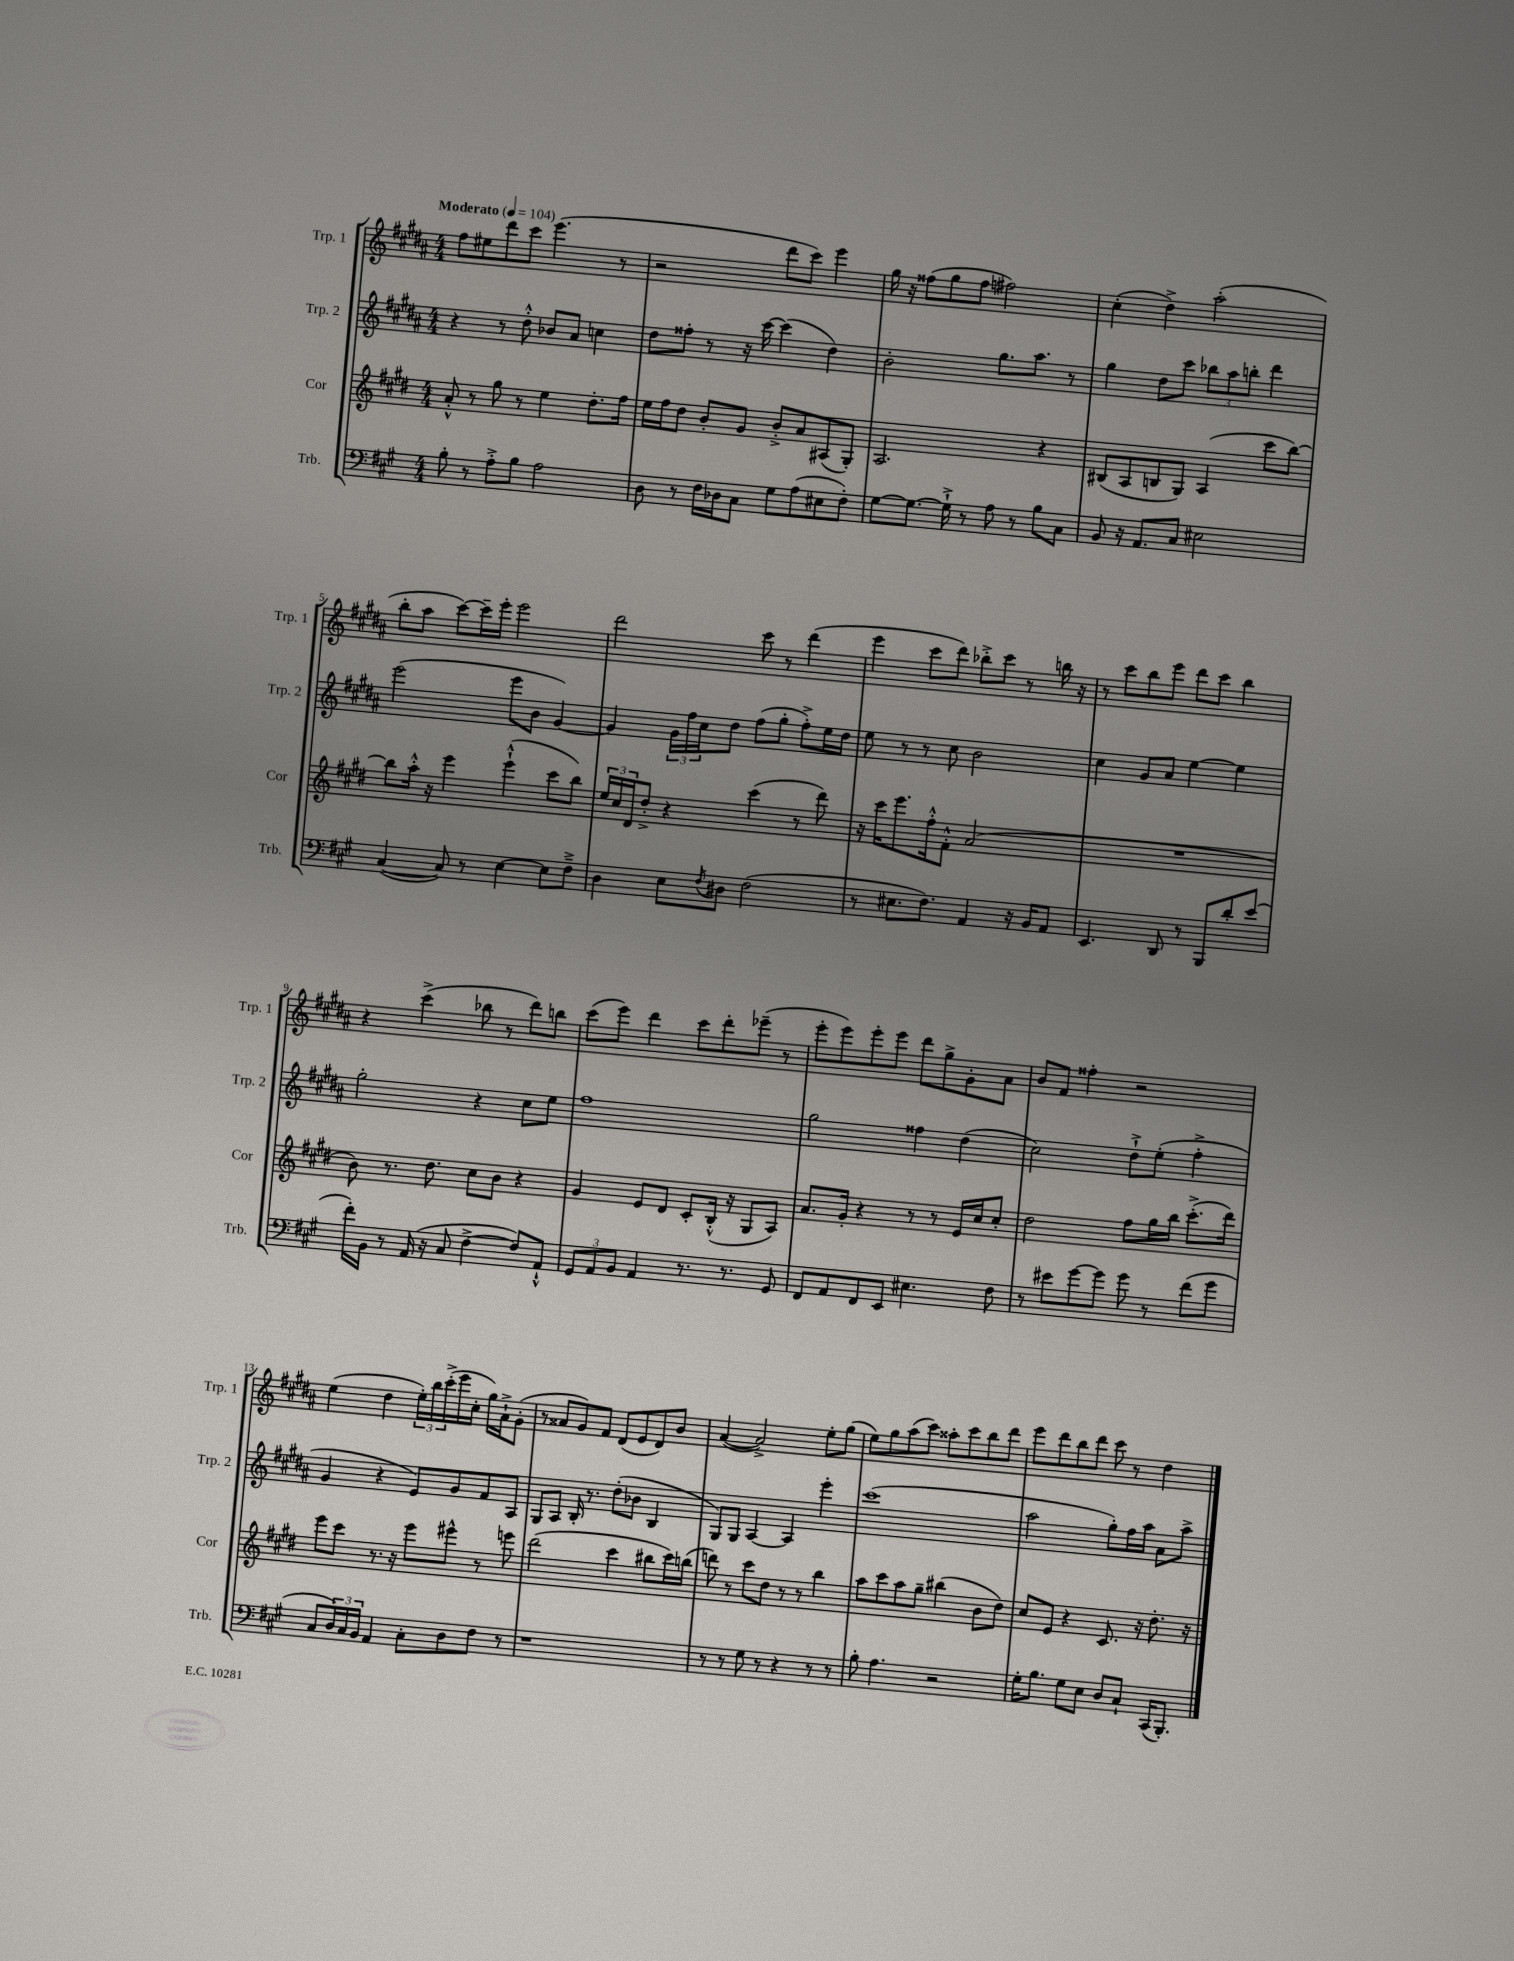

**kern	**kern	**kern	**kern
*part4	*part3	*part2	*part1
*staff4	*staff3	*staff2	*staff1
*I"Trb.	*I"Cor	*I"Trp. 2	*I"Trp. 1
*I'Trb.	*I'Cor	*I'Trp. 2	*I'Trp. 1
*clefF4	*clefG2	*clefG2	*clefG2
*k[f#c#g#]	*k[f#c#g#d#]	*k[f#c#g#d#a#]	*k[f#c#g#d#a#]
*M4/4	*M4/4	*M4/4	*M4/4
*MM104	*MM104	*MM104	*MM104
=1	=1	=1	=1
!	!	!	!LO:TX:a:B:t=Moderato
8B'\	8a'^^/	4r	8ff#\L
8r	8r	.	8ee#X\
8A'^\L	8gg#\	8r	8ddd#\
8B\J	8r	8dd#'^^\	8ccc#\J
2A\	4ee\	8b-X/L	(4.eee\
.	.	8a#/J	.
.	8.dd#'\L	4ccn\	.
.	.	.	8r
.	16ff#\Jk	.	.
=2	=2	=2	=2
8D\	16ee\LL	8dd#\L	2r
.	16ff#\J	.	.
8r	8dd#\J	8ff##X'\J	.
16F#\LL	8b'/L	8r	.
16D-X\J	.	.	.
8C#\J	8g#/J	16r	.
.	.	[16ccc#\	.
8G#\L	8b'^/L	(4ccc#\]	8ddd#\L
(8A\	8a/	.	8ccc#\J)
8E#X\	(8A#X/	4dd#\)	4eee\
8F#'\J)	8G#'/J)	.	.
=3	=3	=3	=3
[8G#\L	2.A/	2b'\	16gg#\
.	.	.	16r
8.G#\J_	.	.	(8ff##X\L
.	.	.	8gg#\
16G#`^\]	.	.	.
8r	.	.	8ff##\J
8A\	.	8.gg#\L	2ff#X\)
8r	.	.	.
.	.	8.aa#\J	.
8B\L	4r	.	.
8C#\J	.	8r	.
=4	=4	=4	=4
8BB/	(8B#X/L	4gg#\	(4cc#'\
16r	8A/	.	.
8.AA/L	.	.	.
.	8Bn/	8dd#\L	4dd#^\)
8C#/J	8G#/J)	8ccc#\J	.
2E#X\	(4A/	12bb-X\L	(2aa#'\
.	.	12aa#\	.
.	.	12bbn'\J	.
.	8ccc#\L	4ddd#\	.
.	[8bb\J)	.	.
!!LO:LB:g=z
=5	=5	=5	=5
([4C#/	8bb\L]	(2eee\	8bb'\L
.	16aa'^^\Jk	.	8aa#\J
.	16r	.	.
8C#/])	4eee\	.	[8ccc#\L)
8r	.	.	16ccc#~\L]
.	.	.	16eee'\JJ
[4E\	(4eee`^^\	8eee\L	2eee\
.	.	8b\J	.
8E\L]	8ccc#\L	[4g#/)	.
8F#~^\J	8bb\J)	.	.
=6	=6	=6	=6
4D\	24ee/LL	4g#/]	2ddd#\
.	24cc#/	.	.
.	24d#/J	.	.
.	8dd#'^/J	.	.
8E\L	4r	24g#\LL	.
.	.	24ff#\	.
.	.	24cc#\J	.
8qF#/	.	.	.
8D#X\J	.	8dd#\J	.
(2F#\	(4ccc#\	(8ff#\L	8ccc#\
.	.	8gg#'\J	8r
.	8r	8ff#'^\L)	(4ddd#\
.	8ddd#\)	16ee\L	.
.	.	16dd#\JJ	.
=7	=7	=7	=7
8r	16r	8ee\	4eee\
.	16ccc#\KL	.	.
8.E#X\L	8.eee\	8r	.
.	.	8r	8ccc#\L
8.F#\J)	16ff#'^^\k	.	.
.	8f#'^^\J	8cc#\	8ddd#\J)
4AA/	(2a/	2b\	8bb-X'^\L
.	.	.	8ccc#\J
16r	.	.	8r
16BB/KL	.	.	.
8AA/J	.	.	16bbn\
.	.	.	16r
=8	=8	=8	=8
4.EE/	1r	4cc#\	8r
.	.	.	8ccc#\L
.	.	8g#/L	8bb\
8DD/	.	8a#/J	8eee\J
8r	.	[4ee\	8ddd#\L
8BBB/L	.	.	8ccc#\J
8d'/	.	4ee\]	4bb\
(8e/J	.	.	.
!!LO:LB:g=z
=9	=9	=9	=9
16f#'\LL)	8b\)	2gg#'\	4r
16BB\JJ	.	.	.
8r	8.r	.	.
(16AA/	.	.	(4ccc#^\
16r	8.dd#\	.	.
8C#/	.	.	.
[4F#^\	8cc#\L	4r	8bb-X\
.	8b\J	.	8r
8F#/L])	4r	8cc#\L	8ddd#\L)
8AA`^^/J	.	8ee\J	8bbn\J
=10	=10	=10	=10
12GG#/L	4g#/	1ff#	(8ccc#\L
12AA/	.	.	.
.	.	.	8eee\J)
12BB/J	.	.	.
4AA/	8e/L	.	4ddd#\
.	8d#/J	.	.
8.r	8c#'/L	.	8ccc#\L
.	(16B'^^/Jk	.	8ddd#'\
8.r	16r	.	.
.	8G#/L	.	(8eee-X~\J
8GG#/	8A/J)	.	8r
=11	=11	=11	=11
8FF#/L	8.a/L	2gg#\	8eee'\L
8AA/	.	.	8eee\)
.	16g#'/Jk	.	.
8FF#/	4r	.	8eee'\
8EE/J	.	.	8eee\J
4.E#X\	8r	4ff##X\	8ddd#\L
.	8r	.	8gg#^\
.	16e/LL	(4dd#\	8g#'\
.	16cc#/J	.	.
8F#\	8cc#'/J	.	8a#\J
=12	=12	=12	=12
8r	2dd#\	2cc#\)	8b/L
8e#X\L	.	.	8f#/J
[8g#\	.	.	4ff##X'\
8g#\J]	.	.	.
8g#\	8ff#\L	8dd#`^\L	2r
8r	16gg#\L	(8ee'\J	.
.	16bb\JJ	.	.
(8f#\L	(8.ccc#'^\L	4ff#'^\	.
8g#\J	.	.	.
.	16ddd#\Jk)	.	.
!!LO:LB:g=z
=13	=13	=13	=13
8C#/L	8eee\L	4g#/	(4ee\
24D/L)	8ccc#\J	.	.
24C#/	.	.	.
24BB/JJ	.	.	.
4AA/	8.r	4r	4dd#\
.	16r	.	.
8C#'\L	8eee\L	8e/L)	24ee'\LL)
.	.	.	24bb\
.	.	.	(24ccc#'^\
8D\	8eee#X^^\J	8g#/	16eee\
.	.	.	16cc#'\JJ
8F#\J	8r	8f#/	16gg#\LL)
.	.	.	16a#`^\J
8r	8eeen\	8A#/J	(8g#'\J
=14	=14	=14	=14
1r	(2ddd#\	8G#/L	8r
.	.	8A#/J	8a##X/L
.	.	16B'/	8g#/)
.	.	8.r	.
.	.	.	8f#/J
.	4ccc#\	(8dd#'\L	(8d#/L
.	.	8b-X\J	8e/
.	8bb#X\L	4B/	8d#/)
.	16ccc#\L)	.	8b/J
.	(16bbn\JJ	.	.
=15	=15	=15	=15
8r	8dddn\)	8G#/L)	([4a#/
8r	8r	8G#/J	.
8G#\	8ccc#\L	[4A#/	2a#^/])
8r	8dd#\J	.	.
4r	8r	4A#/]	.
.	8r	.	.
8r	4bb\	4eee'\	8ee'\L
8r	.	.	(8gg#\J
=16	=16	=16	=16
8B'\	8aa\L	(1ccc#	8ee\L)
4.A\	8ccc#\	.	8gg#\
.	8aa\	.	(8aa#\
.	8gg#~\J	.	8ccc#\J)
2r	(4bb#X\	.	8aa##X'\L
.	.	.	8ccc#\
.	8b\L	.	8bb\
.	8dd#\J)	.	8ddd#\J
=17	=17	=17	=17
16G#'\KL	8cc#/L	2aa#\	8eee\L
8.B\J	.	.	.
.	8e/J	.	8ddd#\
8G#\L	4r	.	8bb\
8E\J	.	.	8ddd#\J
8D/L	8.c#/	8gg#'\L)	8ccc#\
8C#`/J	.	16ff#\L	8r
.	16r	16aa#\JJ	.
(16CC#/KL	8.dd#'\	8a#\L	4dd#\
8.BBB'/J)	.	.	.
.	.	8aa#^\J	.
.	16r	.	.
==	==	==	==
*-	*-	*-	*-
